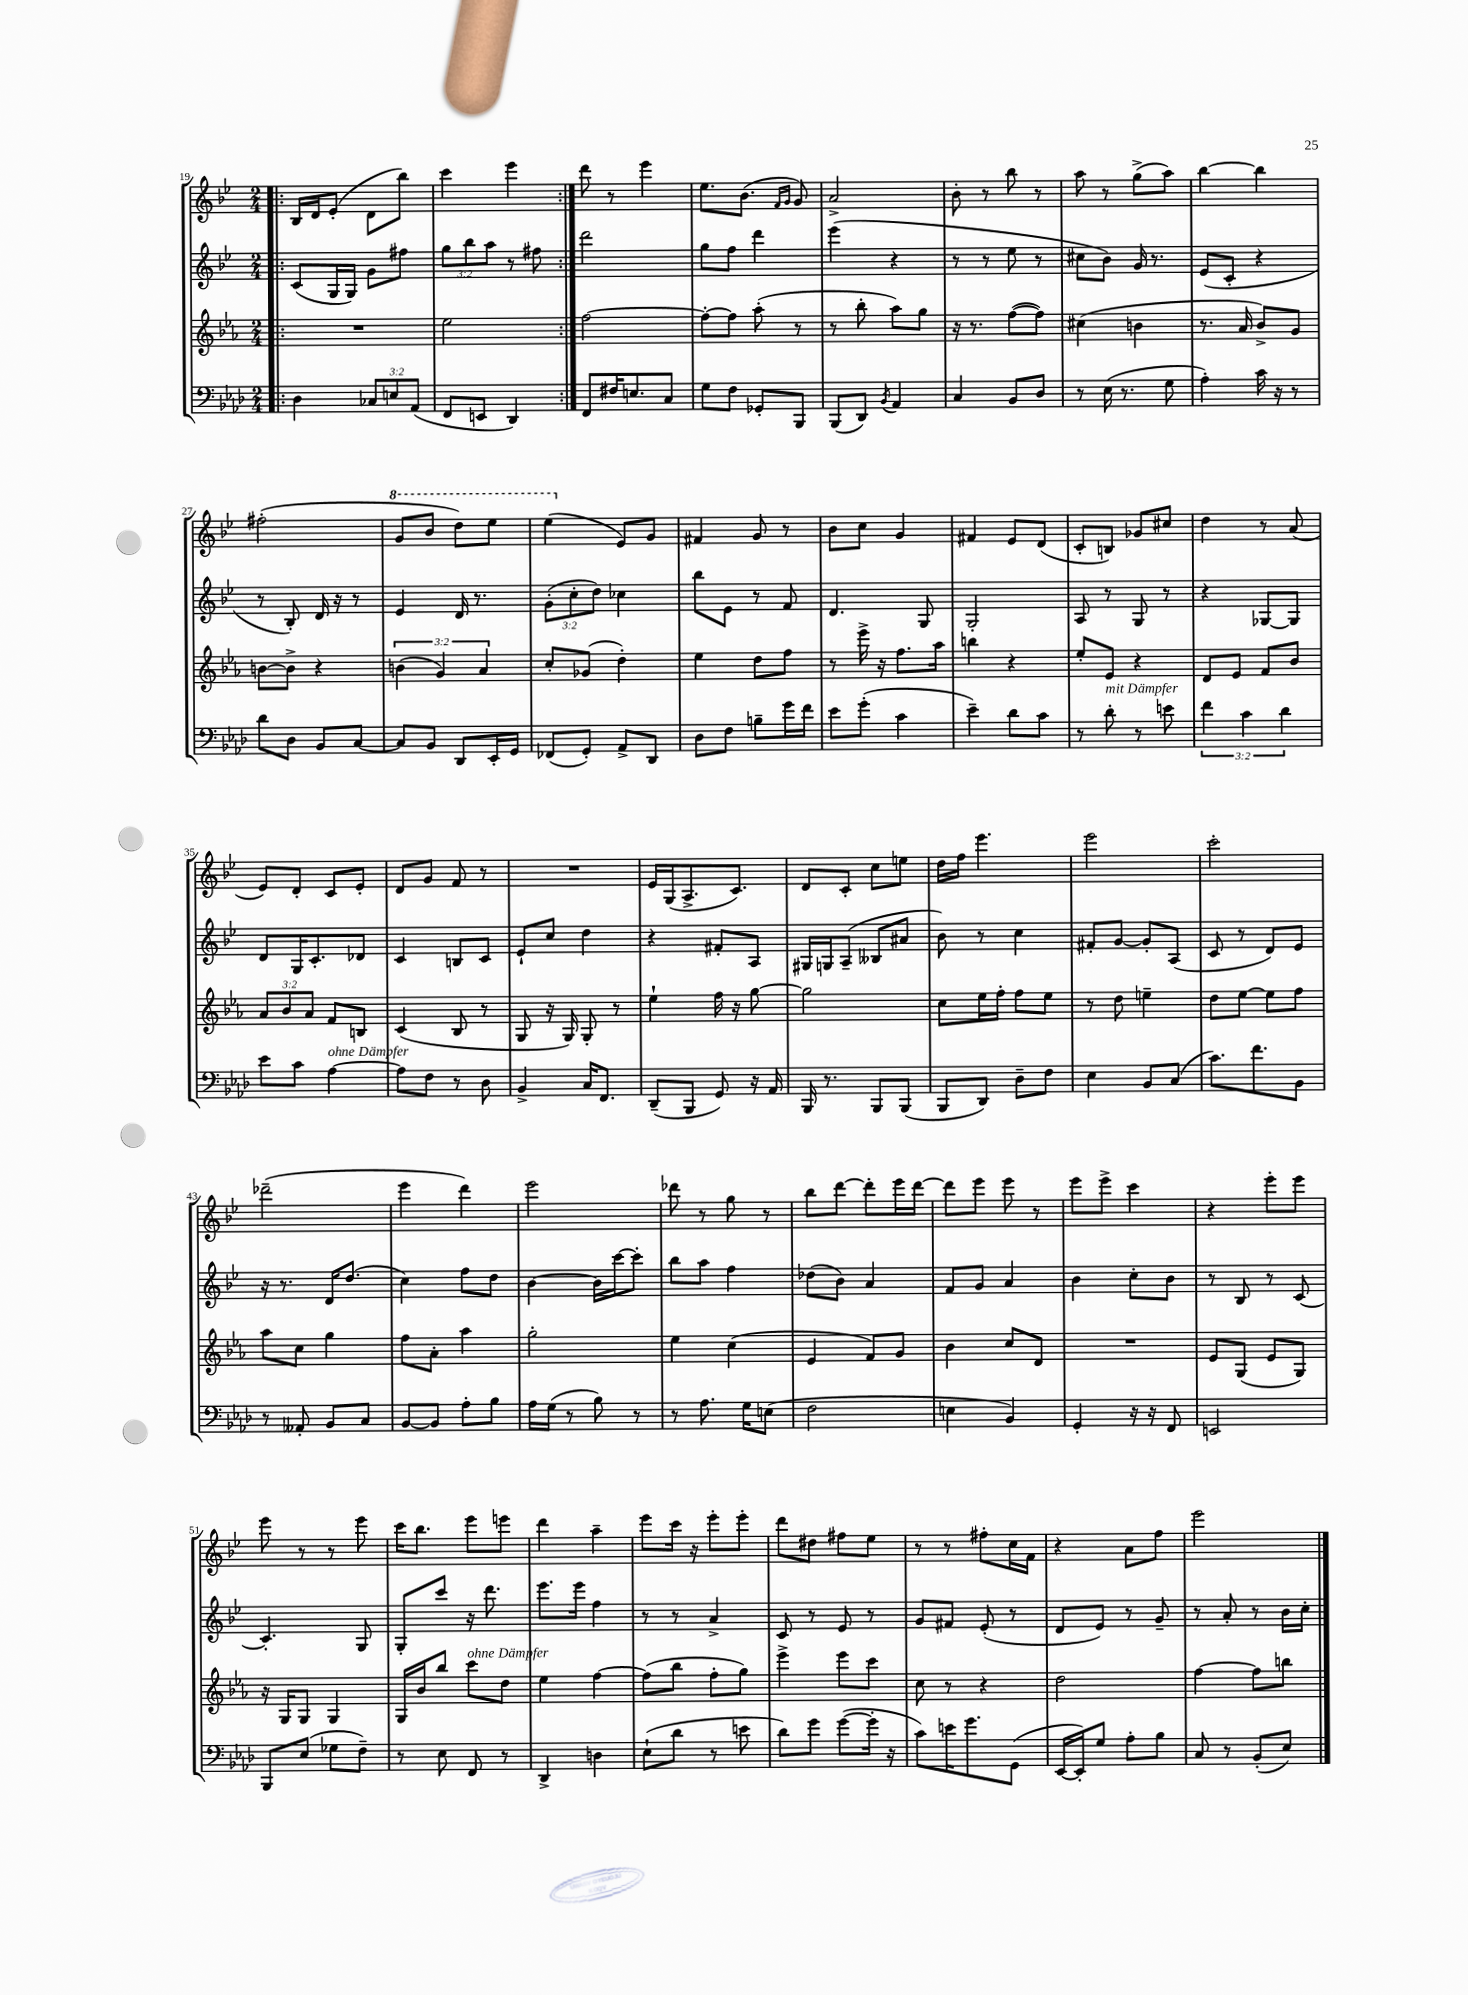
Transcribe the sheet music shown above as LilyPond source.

<<
\new StaffGroup <<
\new Staff = "s0" {
    \clef treble \key bes \major \numericTimeSignature \time 2/4
    \repeat volta 2 { \bar ".|:" bes16 d'16 ees'8-.( d'8 bes''8) |
    c'''4 ees'''4 | }
    d'''8 r8 ees'''4 |
    ees''8. bes'8.( \grace { f'16 g'16 } g'8) |
    a'2-> |
    bes'8-. r8 bes''8 r8 |
    a''8 r8 g''8->( a''8) |
    bes''4~ bes''4 |
    fis''2-.( |
    \ottava #1 g''8 bes''8 d'''8) ees'''8 |
    ees'''4( \ottava #0 ees'8) g'8 |
    fis'4 g'8 r8 |
    bes'8 c''8 g'4 |
    fis'4 ees'8 d'8( |
    c'8-. b8) ges'8 cis''8 |
    d''4 r8 a'8( |
    ees'8) d'8-. c'8 ees'8-. |
    d'8 g'8 f'8 r8 |
    R2 |
    ees'16 g16( a8.-> c'8.) |
    d'8 c'8-. c''8 e''8 |
    d''16 f''16 ees'''4. |
    ees'''2 |
    c'''2-. |
    des'''2--( |
    ees'''4 d'''4) |
    ees'''2 |
    des'''8 r8 g''8 r8 |
    bes''8 d'''8~ d'''8-. ees'''16 d'''16~ |
    d'''8 ees'''8 ees'''8 r8 |
    ees'''8 ees'''8-> c'''4 |
    r4 ees'''8-. ees'''8 |
    ees'''8 r8 r8 ees'''8 |
    c'''16 bes''8. ees'''8 e'''8 |
    d'''4 a''4-- |
    ees'''8 c'''16 r16 ees'''8-. ees'''8-. |
    d'''8 dis''8 fis''8 ees''8 |
    r8 r8 fis''8-. c''16 f'16 |
    r4 a'8 f''8 |
    ees'''2 \bar "|." |
}
\new Staff = "s1" {
    \clef treble \key bes \major \numericTimeSignature \time 2/4 \override Staff.TupletNumber.text = #tuplet-number::calc-fraction-text
    \repeat volta 2 { \bar ".|:" c'8( g16 g16) g'8 fis''8 |
    \tuplet 3/2 { g''8 bes''8 a''8 } r8 fis''8 | }
    d'''2 |
    g''8 f''8 d'''4 |
    ees'''4( r4 |
    r8 r8 ees''8 r8 |
    cis''8 bes'8) g'16 r8. |
    ees'8( c'8-. r4 |
    r8 bes8-.) d'16 r16 r8 |
    ees'4 d'16 r8. |
    \tuplet 3/2 { g'8-.( c''8-. d''8) } ces''4 |
    bes''8 ees'8 r8 f'8 |
    d'4. g8 |
    g2-. |
    a8 r8 g8 r8 |
    r4 ges8~ ges8 |
    d'8 g16 c'8.-. des'8 |
    c'4 b8 c'8 |
    ees'8-! c''8 d''4 |
    r4 fis'8-. a8 |
    gis16 g16 a8--( beses8 ais'8 |
    bes'8) r8 c''4 |
    fis'8-. g'8~ g'8-. a8( |
    c'8 r8 d'8) ees'8 |
    r16 r8. d'16 d''8.( |
    c''4) f''8 d''8 |
    bes'4~ bes'16 c'''16~ c'''8-. |
    bes''8 a''8 f''4 |
    des''8( bes'8) a'4 |
    f'8 g'8 a'4 |
    bes'4 c''8-. bes'8 |
    r8 bes8 r8 c'8~ |
    c'4.-. g8 |
    g8-. c'''8 r16 d'''8. |
    ees'''8. ees'''16 f''4 |
    r8 r8 a'4-> |
    c'8 r8 ees'8 r8 |
    g'8 fis'8 ees'8-.( r8 |
    d'8 ees'8) r8 g'8-- |
    r8 a'8-. r8 bes'16 c''16-. \bar "|." |
}
\new Staff = "s2" {
    \clef treble \key ees \major \numericTimeSignature \time 2/4 \override Staff.TupletNumber.text = #tuplet-number::calc-fraction-text
    \repeat volta 2 { \bar ".|:" R2 |
    ees''2 | }
    f''2~ |
    f''8~-. f''8 aes''8-.( r8 |
    r8 bes''8-. aes''8) g''8 |
    r16 r8. f''8~( f''8) |
    cis''4( b'4 |
    r8. aes'16 bes'8->) g'8 |
    b'8~ b'8-> r4 |
    \tuplet 3/2 { b'4( g'4) aes'4 } |
    c''8-. ges'8( d''4-.) |
    ees''4 d''8 f''8 |
    r8 ees'''16-> r16 f''8. aes''16 |
    b''4 r4 |
    ees''8-. ees'8 r4 |
    d'8 ees'8 f'8 bes'8 |
    \tuplet 3/2 { aes'8 bes'8 aes'8 } f'8 b8 |
    c'4( bes8 r8 |
    g8 r16 g16) g8-. r8 |
    ees''4-! f''16 r16 g''8~ |
    g''2 |
    c''8 ees''16 f''16-. f''8 ees''8 |
    r8 d''8 e''4-- |
    d''8 ees''8~ ees''8 f''8 |
    aes''8 c''8 g''4 |
    f''8 aes'8-. aes''4 |
    g''2-. |
    ees''4 c''4( |
    ees'4 f'8) g'8 |
    bes'4 c''8 d'8 |
    R2 |
    ees'8 g8( ees'8 g8) |
    r16 g16 g8 g4 |
    g16 bes'16 bes''8 c'''8^\markup { \italic "ohne Dämpfer" } d''8 |
    ees''4 f''4~ |
    f''8( bes''8 f''8-. g''8) |
    ees'''4-> ees'''8 c'''8 |
    c''8 r8 r4 |
    d''2 |
    f''4~ f''8 b''8 \bar "|." |
}
\new Staff = "s3" {
    \clef bass \key aes \major \numericTimeSignature \time 2/4 \override Staff.TupletNumber.text = #tuplet-number::calc-fraction-text
    \repeat volta 2 { \bar ".|:" des4 \tuplet 3/2 { ces8 e8 aes,8( } |
    f,8 e,8 des,4) | }
    f,8 fis16 e8. c8 |
    g8 f8 ges,8-. bes,,8 |
    bes,,8( des,8) \acciaccatura { bes,8 } aes,4 |
    c4 bes,8 des8 |
    r8 ees16( r8. g8 |
    aes4-.) c'16 r16 r8 |
    des'8 des8 bes,8 c8~ |
    c8 bes,8 des,8 ees,16-. g,16 |
    fes,8( g,8-.) aes,8-> des,8 |
    des8 f8 b8-- g'16 f'16 |
    ees'8 g'8-.( c'4 |
    ees'4--) des'8 c'8 |
    r8 des'8-.^\markup { \italic "mit Dämpfer" } r8 e'8 |
    \tuplet 3/2 { f'4 c'4 des'4 } |
    ees'8 c'8 aes4~^\markup { \italic "ohne Dämpfer" } |
    aes8 f8 r8 des8 |
    bes,4-> c16 f,8. |
    des,8--( bes,,8 g,8) r16 aes,16 |
    bes,,16 r8. bes,,8 bes,,8( |
    bes,,8 des,8) des8-- f8 |
    ees4 bes,8 c8( |
    c'8.) f'8. bes,8 |
    r8 aeses,8-. bes,8 c8 |
    bes,8~ bes,8 aes8-. bes8 |
    aes16 g16( r8 bes8) r8 |
    r8 aes8. g16 e8( |
    f2 |
    e4 bes,4) |
    g,4-. r16 r16 f,8 |
    e,2 |
    bes,,8 ees8( ges8 f8--) |
    r8 ees8 f,8 r8 |
    des,4-> d4 |
    ees8-!( des'8 r8 e'8 |
    des'8) g'8 g'8~( g'16-. r16 |
    c'8) e'16 g'8. g,8( |
    ees,16~ ees,16-.) g8 aes8-. bes8 |
    c8 r8 bes,8-.( ees8) \bar "|." |
}
>>
>>
\layout { \context { \Score currentBarNumber = #19 } }
